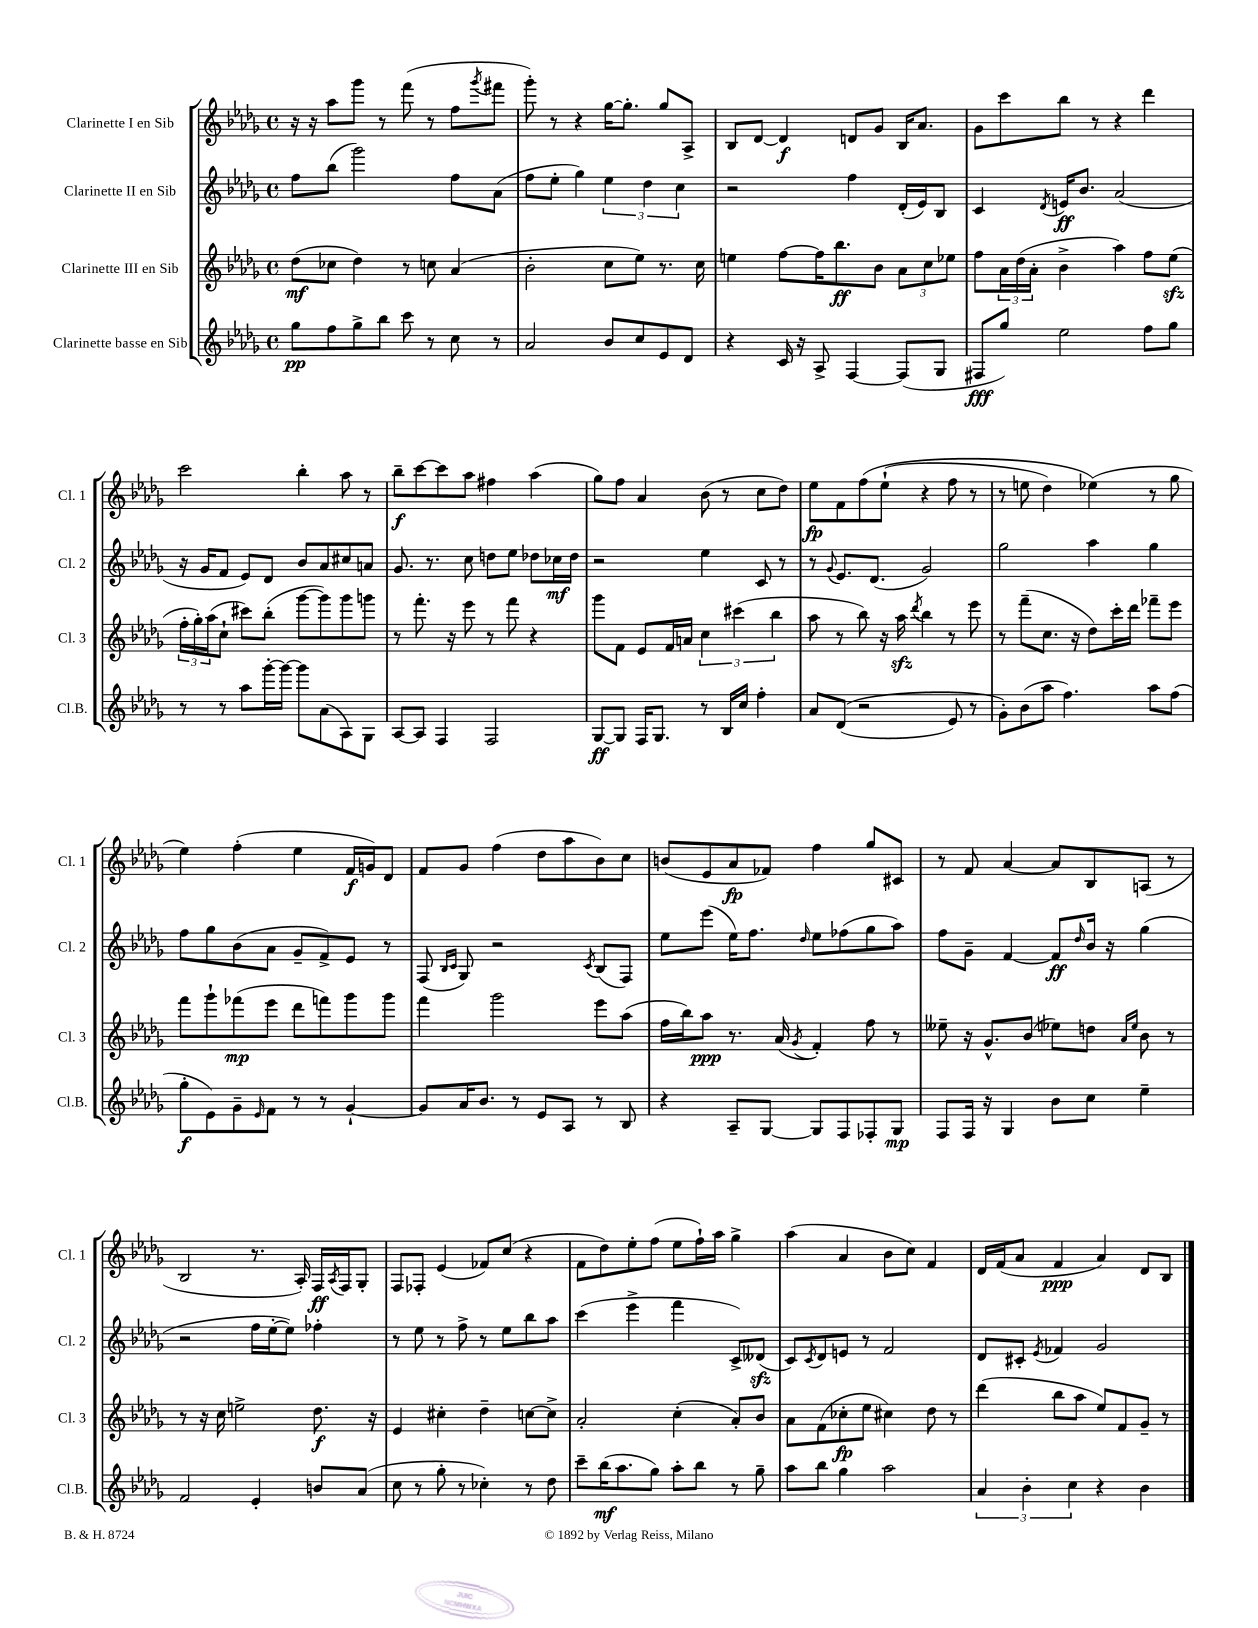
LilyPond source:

<<
\new StaffGroup <<
\new Staff = "s0" \with { instrumentName = "Clarinette I en Sib" shortInstrumentName = "Cl. 1" } {
    \clef treble \key des \major \defaultTimeSignature \time 4/4
    r16 r16 aes''8 ges'''8 r8 f'''8( r8 f''8 \acciaccatura { ges'''8 } fis'''8 |
    ges'''8-.) r8 r4 ges''16~ ges''8.-. ges''8 aes8-> |
    bes8 des'8~ des'4\f d'8 ges'8 bes16 aes'8. |
    ges'8 c'''8 bes''8 r8 r4 des'''4 |
    c'''2 bes''4-. aes''8 r8 |
    bes''8--\f c'''8~ c'''8 aes''8 fis''4 aes''4( |
    ges''8) f''8 aes'4 bes'8( r8 c''8 des''8) |
    ees''8\fp f'8 f''8\( ees''8-!( r4 f''8 r8 |
    r8 e''8 des''4) ees''4(\) r8 ges''8 |
    ees''4) f''4-.( ees''4 f'16\f g'16) des'8 |
    f'8 ges'8 f''4( des''8 aes''8 bes'8) c''8 |
    b'8( ees'8 aes'8\fp fes'8) f''4 ges''8 cis'8 |
    r8 f'8 aes'4~ aes'8 bes8 a8( r8 |
    bes2 r8. aes16-.) f16\ff \acciaccatura { aes8 } f16 ges8-. |
    f8 fes8-. ees'4( fes'8) c''8( r4 |
    f'8 des''8) ees''8-. f''8( ees''8 f''16-!) aes''16 ges''4-> |
    aes''4( aes'4 bes'8 c''8) f'4 |
    des'16 f'16( aes'8 f'4\ppp aes'4) des'8 bes8 \bar "|." |
}
\new Staff = "s1" \with { instrumentName = "Clarinette II en Sib" shortInstrumentName = "Cl. 2" } {
    \clef treble \key des \major \defaultTimeSignature \time 4/4
    f''8 bes''8( ges'''2) f''8 aes'8( |
    f''8 ees''8-. ges''4) \tuplet 3/2 { ees''4 des''4 c''4 } |
    r2 f''4 des'16-.( ees'16) bes8 |
    c'4 \acciaccatura { des'8 } e'16\ff bes'8. aes'2( |
    r16 ges'16 f'8 ees'8) des'8 bes'8 aes'8 cis''8 a'8 |
    ges'8. r8. c''8 d''8 ees''8 des''8 ces''16\mf des''16 |
    r2 ees''4 c'8 r8 |
    r8 \appoggiatura { ges'8 } ees'8. des'8.( ges'2) |
    ges''2 aes''4 ges''4 |
    f''8 ges''8 bes'8( aes'8 ges'8-- f'8->) ees'8 r8 |
    f8( \grace { bes16 c'16 } ges8) r2 \acciaccatura { c'8 } bes8( f8) |
    ees''8 ees'''8( ees''16) f''8. \grace { des''16 } ees''8 fes''8( ges''8 aes''8) |
    f''8 ges'8-- f'4~ f'8\ff \grace { des''16 } bes'16 r16 ges''4( |
    r2 f''16 ees''16~-. ees''8) fes''4-. |
    r8 ees''8 r8 f''8-> r8 ees''8 bes''8 aes''8 |
    c'''4( ees'''4-> f'''4 c'8->) deses'8\sfz( |
    c'8) \acciaccatura { c'8 } des'8 e'8 r8 f'2 |
    des'8 cis'8-. \acciaccatura { ees'8 } fes'4 ges'2 \bar "|." |
}
\new Staff = "s2" \with { instrumentName = "Clarinette III en Sib" shortInstrumentName = "Cl. 3" } {
    \clef treble \key des \major \defaultTimeSignature \time 4/4
    des''8\mf( ces''8 des''4) r8 c''8 aes'4( |
    bes'2-. c''8 ees''8) r8. c''16 |
    e''4 f''8~ f''16 bes''8.\ff bes'8 \tuplet 3/2 { aes'8 c''8 ees''8 } |
    f''8 \tuplet 3/2 { aes'16 des''16( aes'16-. } bes'4-> aes''4) f''8 ees''8\sfz( |
    \tuplet 3/2 { f''16-. ges''16-.) aes''16( } c''8-! cis'''8) bes''8-.( ges'''8~ ges'''8) ges'''8 g'''8 |
    r8 f'''8.-. r16 ees'''8 r8 f'''8 r4 |
    ges'''8 f'8 ees'8 f'16 a'16 \tuplet 3/2 { c''4 cis'''4( bes''4 } |
    aes''8 r8 bes''8) r16 aes''16\sfz \acciaccatura { des'''8 } bes''4 r8 ees'''8 |
    r8 f'''8--( c''8. r16 des''8) c'''16-. des'''16 fes'''8-- ees'''8 |
    f'''8 ges'''8-! fes'''8\mp( ees'''8 des'''8 f'''8) ges'''8 ges'''8 |
    f'''4 ges'''2 ees'''8 aes''8( |
    f''16 bes''16) aes''8\ppp r8. aes'16( \acciaccatura { ges'8 } f'4-.) f''8 r8 |
    eeses''8-- r16 ges'8.-^ bes'8( ees''8) d''8 \grace { aes'16 ees''16 } bes'8 r8 |
    r8 r16 c''16 e''2-> des''8.\f r16 |
    ees'4 cis''4-. des''4-- c''8~ c''8-> |
    aes'2-. c''4-.( aes'8-.) bes'8 |
    aes'8 f'8( ces''8-.\fp ees''8 cis''4) des''8 r8 |
    des'''4( bes''8 aes''8 ees''8) f'8 ges'8-- r8 \bar "|." |
}
\new Staff = "s3" \with { instrumentName = "Clarinette basse en Sib" shortInstrumentName = "Cl.B." } {
    \clef treble \key des \major \defaultTimeSignature \time 4/4
    ges''8\pp f''8 ges''8-> bes''8 c'''8 r8 c''8 r8 |
    aes'2 bes'8 c''8 ees'8 des'8 |
    r4 c'16 r16 aes8-> f4~ f8( ges8 |
    fis8\fff ges''8) ees''2 f''8 ges''8 |
    r8 r8 aes''8 ges'''16~-. ges'''16~ ges'''8 aes'8( aes8) ges8 |
    aes8~ aes8 f4 f2 |
    ges8~\ff ges8 f16 ges8. r8 bes16 c''16 f''4-. |
    aes'8 des'8(\( r2 ees'8) r8 |
    ges'8-.\) bes'8( aes''8 f''4.) aes''8 f''8( |
    ges''8-.\f ees'8) ges'8-- \grace { ees'16 } f'8 r8 r8 ges'4~-! |
    ges'8 aes'16 bes'8. r8 ees'8 aes8 r8 bes8 |
    r4 aes8-- ges8~ ges8 f8 fes8-. ges8\mp |
    f8 f16 r16 ges4 bes'8 c''8 ees''4-- |
    f'2 ees'4-. b'8 aes'8( |
    c''8 r8 ges''8-. r8 ces''4-.) r8 des''8 |
    c'''8-- bes''16\mf( aes''8. ges''8) aes''8-. bes''8 r8 ges''8-- |
    aes''8 bes''8 ges''4 aes''2 |
    \tuplet 3/2 { aes'4 bes'4-. c''4 } r4 bes'4 \bar "|." |
}
>>
>>
\layout { \context { \Score \remove "Bar_number_engraver" } }
